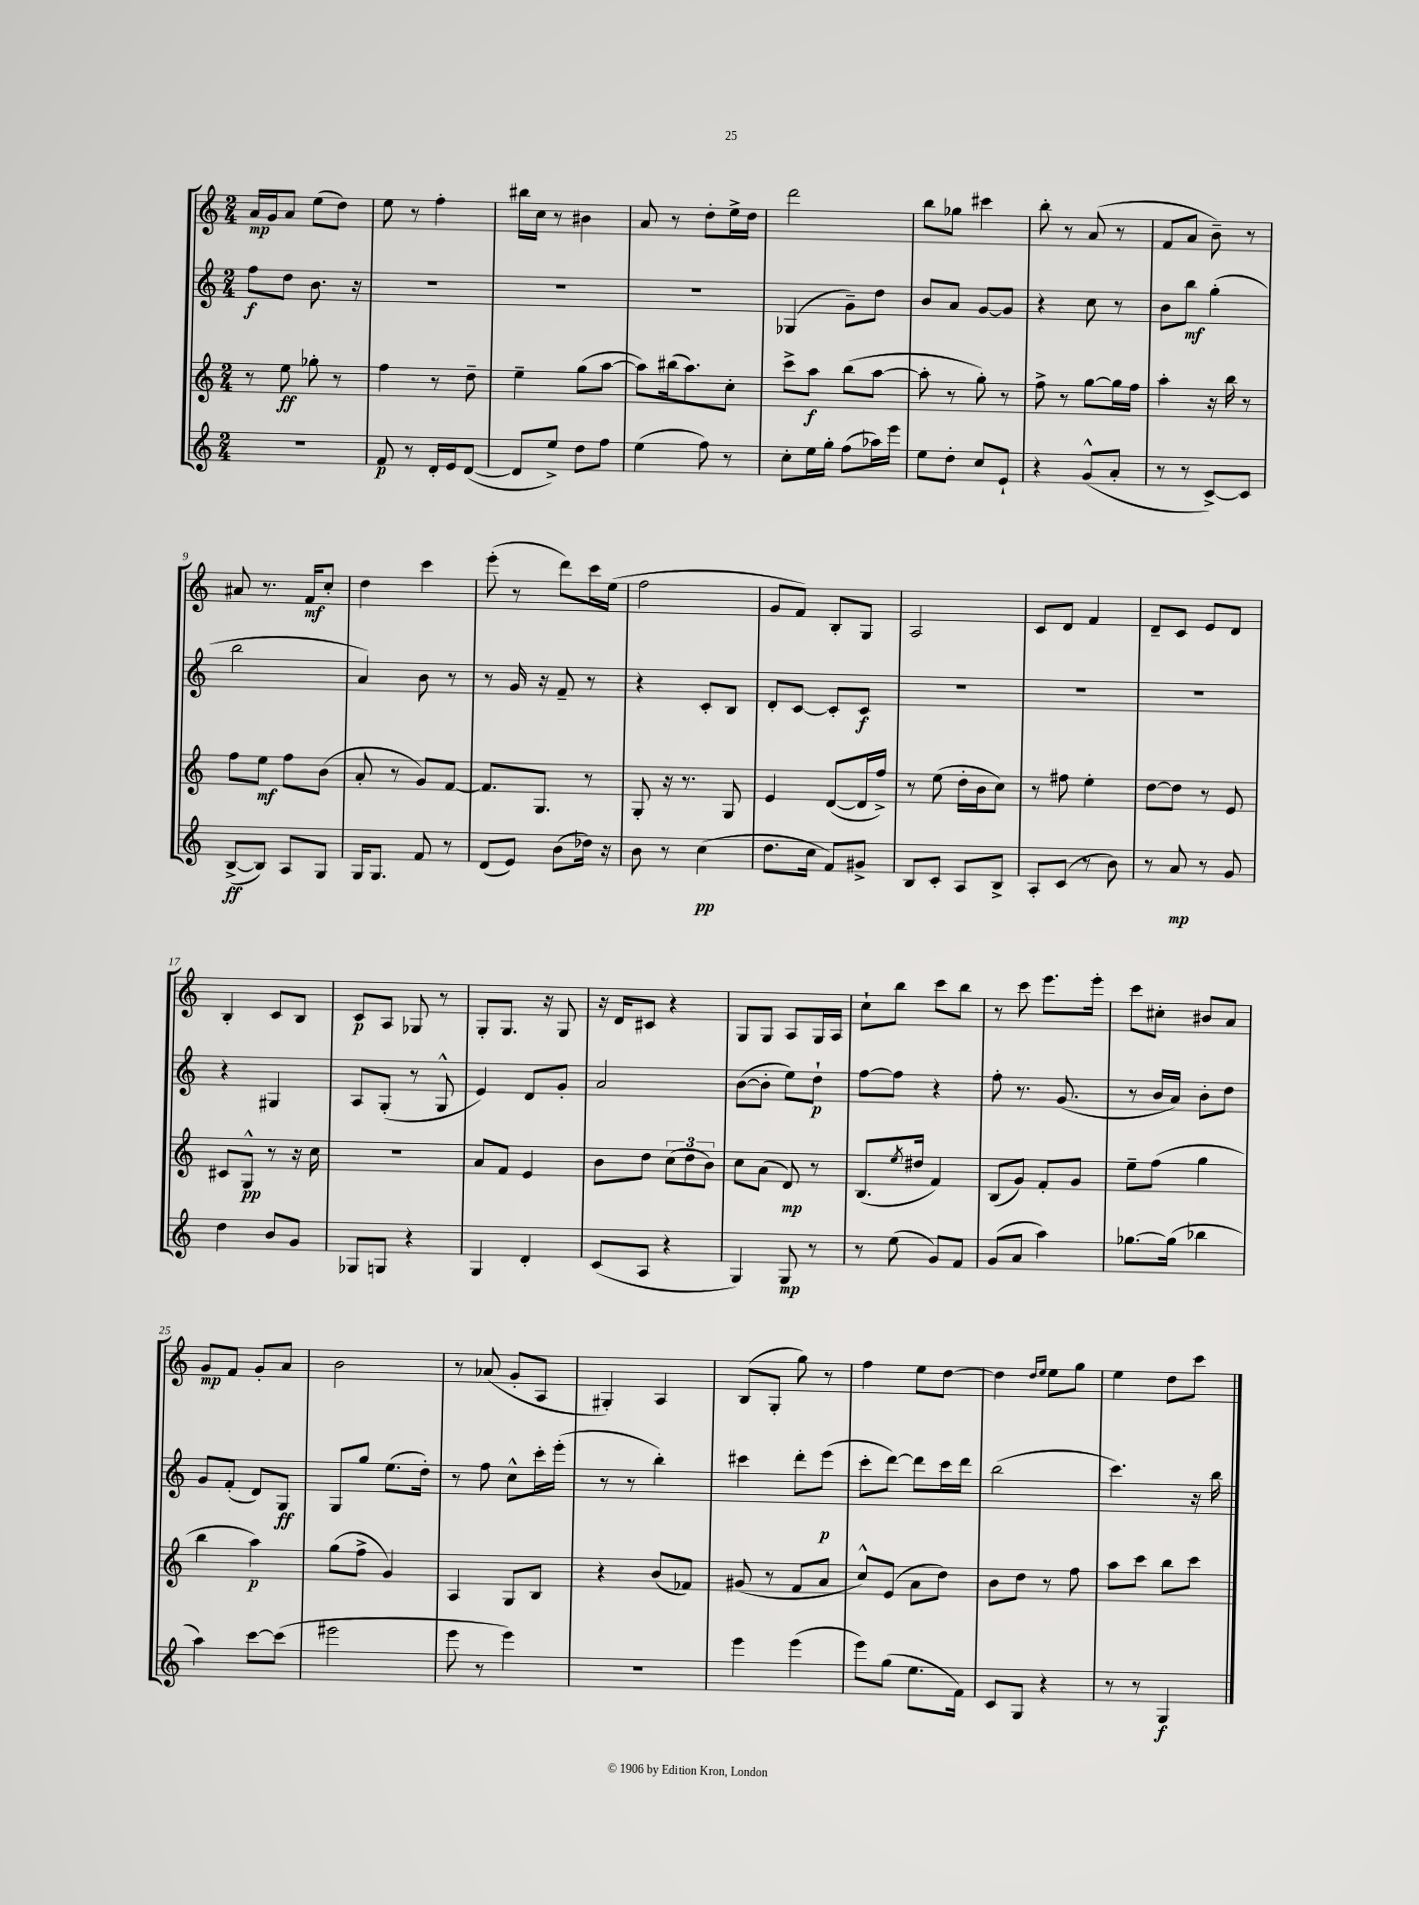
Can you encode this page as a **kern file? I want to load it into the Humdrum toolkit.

**kern	**kern	**kern	**kern
*staff4	*staff3	*staff2	*staff1
*clefG2	*clefG2	*clefG2	*clefG2
*k[]	*k[]	*k[]	*k[]
*M2/4	*M2/4	*M2/4	*M2/4
2r	8r	8ff	16a
.	.	.	16g
.	8ee	8dd	8a
.	8gg-'	8.b	(8ee
.	8r	.	8dd)
.	.	16r	.
=	=	=	=
8f	4ff	2r	8ee
8r	.	.	8r
16d'	8r	.	4ff'
16e	.	.	.
([8d	8dd~	.	.
=	=	=	=
8d]	4ee~	2r	16bb#
.	.	.	16cc
8ee^)	.	.	8r
8dd	(8gg	.	4b#
8ff	[8aa	.	.
=	=	=	=
(4ee	8aa])	2r	8a
.	(16bb#	.	8r
.	8.aa)	.	.
8ff)	.	.	8dd'
8r	8cc'	.	16ee^
.	.	.	16dd
=	=	=	=
8cc'	8ccc^	(4G-	2ddd
16ee	8aa	.	.
16gg'	.	.	.
(8ff	(8bb	8g~)	.
16aa-)	[8aa	8dd	.
16eee	.	.	.
=	=	=	=
8ee	8aa']	8b	8bb
8dd'	8r	8a	8gg-
8cc	8gg')	[8g	4ccc#
8e`	8r	8g]	.
=	=	=	=
4r	8ff^	4r	8bb'
.	8r	.	8r
(8g^^	[8gg	8cc	(8a
8a'	16gg]	8r	8r
.	16ff	.	.
=	=	=	=
8r	4aa'	8b	8f
8r	.	8bb	8a
[8c^)	16r	(4gg'	8b~)
.	16bb	.	.
8c]	8r	.	8r
=	=	=	=
([8B^	8ff	2bb	8a#
8B])	8ee	.	8.r
8A	8ff	.	.
.	.	.	16f
8G	(8b	.	8cc'
=	=	=	=
16G	8a'	4a)	4dd
8.G	.	.	.
.	8r	.	.
8f	8g)	8b	4ccc
8r	[8f	8r	.
=	=	=	=
(8d	8.f]	8r	(8eee'
8e)	.	16g	8r
.	8.G	16r	.
(8b	.	8f~	8ddd)
16dd-)	8r	8r	16ccc
16r	.	.	(16ee
=	=	=	=
8b	8G'	4r	2ff
8r	16r	.	.
.	8.r	.	.
(4cc	.	8c'	.
.	8G	8B	.
=	=	=	=
8.dd	4e	8d'	8g
.	.	[8c	8f)
16cc	.	.	.
8f)	([8d	8c']	8B'
8g#^	16d]	8c	8G
.	16ff^)	.	.
=	=	=	=
8B	8r	2r	2A
8c'	(8ee	.	.
8A	16dd'	.	.
.	16b	.	.
8B^	8cc)	.	.
=	=	=	=
8A'	8r	2r	8c
(8c	8ff#	.	8d
8r	4ee'	.	4f
8b)	.	.	.
=	=	=	=
8r	[8dd	2r	8d~
8a	8dd]	.	8c
8r	8r	.	8e
8g	8e	.	8d
=	=	=	=
4dd	8c#	4r	4B'
.	8G^^	.	.
8b	8r	4G#	8c
8g	16r	.	8B
.	16cc	.	.
=	=	=	=
8G-	2r	8A	8c
8G	.	(8G'	8A
4r	.	8r	8G-
.	.	8G^^	8r
=	=	=	=
4G	8a	4e)	8G'
.	8f	.	8.G
4d'	4e	8d	.
.	.	.	16r
.	.	8g'	8G
=	=	=	=
(8c	8b	2a	16r
.	.	.	16d
8A	8dd	.	8c#
4r	(12cc	.	4r
.	12dd	.	.
.	12b)	.	.
=	=	=	=
4G)	8cc	([8b	8G
.	(8a	8b']	8G
8G	8d)	8ee)	8A
8r	8r	8dd`	16G
.	.	.	16A
=	=	=	=
8r	(8.B	[8ff	8cc`
(8ee	.	8ff]	8bb
.	8qee	.	.
.	16dd#	.	.
8g)	4f)	4r	8ccc
8f	.	.	8bb
=	=	=	=
(8g	(8B	8ff'	8r
8a	8g)	8.r	8ccc
4aa)	8f'	.	8.eee
.	.	(8.g	.
.	8g	.	.
.	.	.	16eee'
=	=	=	=
[8.gg-	8ee~	8r	8ccc
.	(8ff	16b	8cc#'
(16gg-]	.	16a)	.
4bb-	4gg	8b'	8b#
.	.	8dd	8a
=	=	=	=
4aa)	4bb	8g	8g
.	.	(8f'	8f
[8ccc	4aa)	8d)	8g'
(8ccc]	.	8G	8a
=	=	=	=
2eee#	(8gg	8G	2b
.	8ff^	8gg	.
.	4g)	(8.ee	.
.	.	16dd')	.
=	=	=	=
8eee	4A	8r	8r
8r	.	8ff	(8a-
4eee)	8G	8cc^^	8g'
.	8B	16ccc'	8A
.	.	(16eee'	.
=	=	=	=
2r	4r	8r	4G#')
.	.	8r	.
.	(8b	4bb')	4A
.	8f-)	.	.
=	=	=	=
4eee	(8g#	4ccc#	(8B
.	8r	.	8G'
(4eee	8f	8ddd'	8gg)
.	8a	(8eee	8r
=	=	=	=
8eee)	8cc^^)	8ccc'	4ff
(8gg	(8e	[8ddd)	.
8.ee	8a	8ddd]	8ee
.	8dd)	16ccc	[8dd
16f)	.	16ddd	.
=	=	=	=
8c	8b	(2bb	4dd]
8G	8dd	.	.
.	.	.	16qqdd
.	.	.	16qqee
4r	8r	.	8ee
.	8ff	.	8gg
=	=	=	=
8r	8aa	4.ccc)	4ee
8r	8ccc	.	.
4G	8bb	.	8dd
.	8ccc	16r	8ccc
.	.	16bb	.
==	==	==	==
*-	*-	*-	*-
